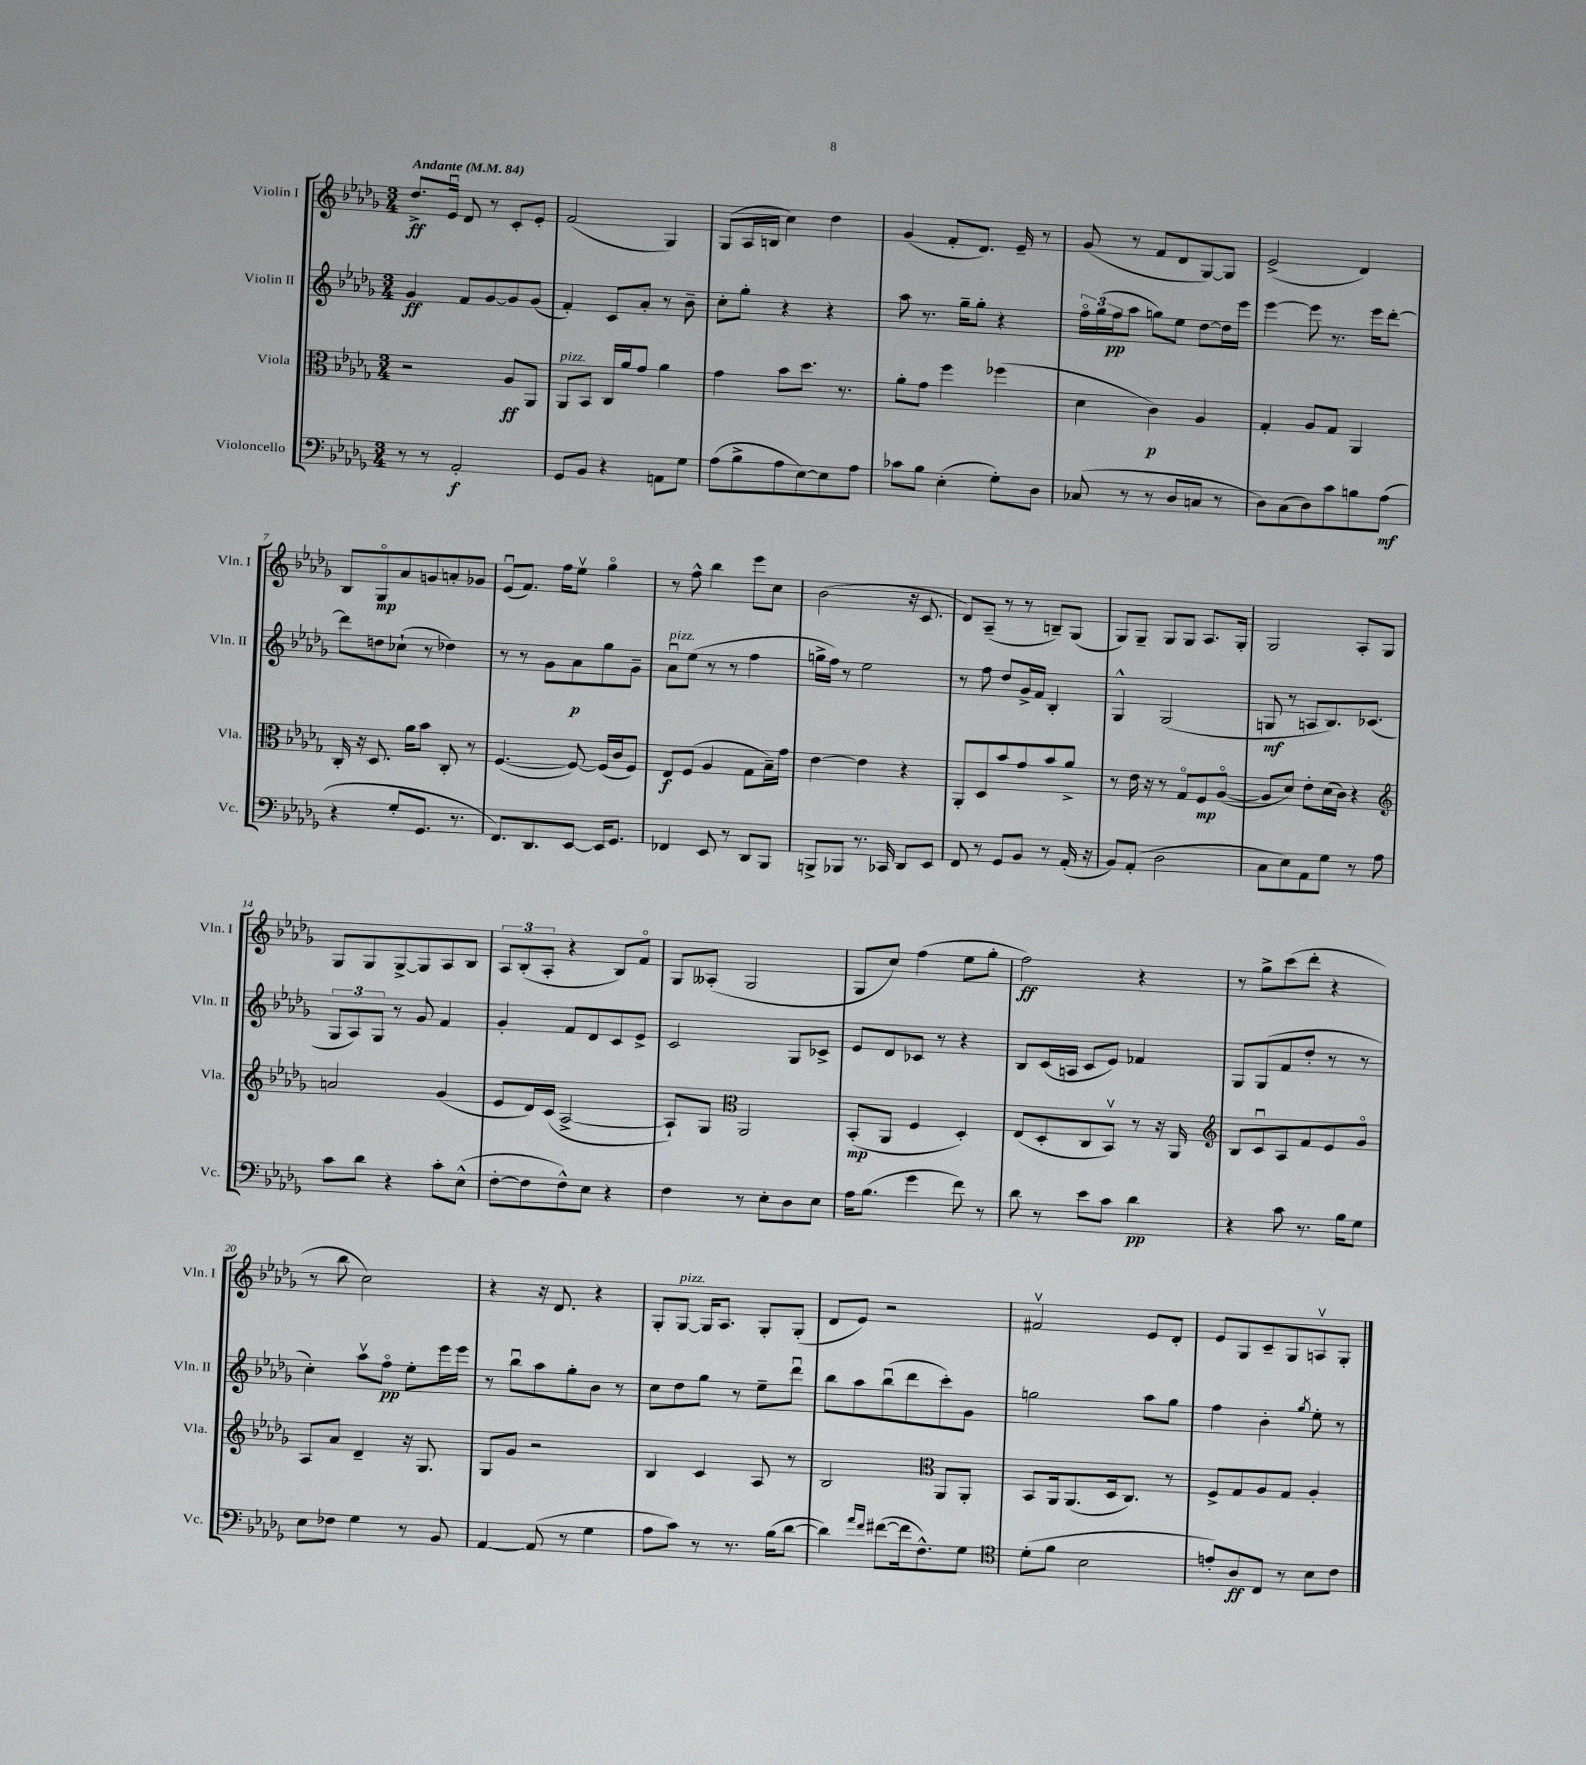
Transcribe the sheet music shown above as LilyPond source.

<<
\new StaffGroup <<
\new Staff = "s0" \with { instrumentName = "Violin I" shortInstrumentName = "Vln. I" } {
    \clef treble \key des \major \numericTimeSignature \time 3/4 \tempo "Andante" 4 = 84
    des''8.->\ff ees'16\downbow des'8 r8 c'8-. ees'8-. |
    f'2( ges4) |
    ges8( aes16 b16 c''4) des''4 |
    ges'4( f'8-. des'8.) ees'16-- r8 |
    ges'8( r8 f'8 des'8 ges8~) ges8 |
    ees'2->( des'4) |
    bes8 ges8\flageolet\mp aes'8 g'8 a'8-. ges'8 |
    ees'8\downbow( f'8.) f''16 ees''8\upbow ges''4\flageolet |
    r8 f''8-^ bes''4 ees'''8 c''8 |
    bes'2( r16 c'8. |
    des'8) aes8--( r8 r8 b8--) ges8( |
    ges8) ges8-- ges8 ges8 aes8. ges16-. |
    ges2 aes8-. ges8 |
    ges8 ges8 ges8~-> ges8 aes8 bes8 |
    \tuplet 3/2 { aes8 bes8-.( aes8-. } r4 bes8) f'8\flageolet |
    ges8 aeses8-.( ges2 |
    ges8 c''8) f''4( ees''8 ges''8-. |
    f''2\ff) r4 |
    r8 ges''8-> c'''8( des'''8-. r4 |
    r8 bes''8 c''2) |
    r4 r16 des'8. r4 |
    ges8-. ges8~^\markup { \italic "pizz." } ges16 aes8. ges8-. ges8-.( |
    des'8 ees'8) r2 |
    fis'2\upbow ees'8 des'8-. |
    ees'8 ges8 c'8-- ges8 a8\upbow ges8-. \bar "|." |
}
\new Staff = "s1" \with { instrumentName = "Violin II" shortInstrumentName = "Vln. II" } {
    \clef treble \key des \major \numericTimeSignature \time 3/4
    ges'4\ff f'8 ges'8~ ges'8 ges'8( |
    f'4-.) c'8 aes'8-. r8 bes'8-- |
    c''8-. ges''8-. r4 r4 |
    aes''8 r8. ges''16-- ges''8-. r4 |
    \tuplet 3/2 { f''16\flageolet ges''16( f''16\pp } aes''8 g''8) ees''8 des''8~ des''16 ees'''16 |
    ees'''4~ ees'''8 r8. ees'''16 des'''8~-. |
    des'''8 d''8 ces''8-!( r8 des''4) |
    r8 r8 ges'8 aes'8\p ges''8 ges'8-- |
    aes'8\downbow^\markup { \italic "pizz." } ees''8( r8 r8 f''4 |
    g''16-> f''16) r8 ees''2 |
    r8 f''8 des''8 ges'16-> f'16 bes4-. |
    ges4-^ ges2( |
    g8\mf r8 a8 bes8.) ces'8.( |
    \tuplet 3/2 { ges8 aes8) ges8 } r8 ges'8 f'4 |
    ges'4-. f'8 des'8 c'8 ees'8-> |
    c'2 ges8 ces'8-> |
    ees'8 des'8 ces'8 r8 r4 |
    bes8 c'16( a16 c'8 ees'8) fes'4 |
    ges8 ges8( f'8 des''8-. r8 r8 |
    c''4-.) aes''8\upbow f''8\flageolet\pp ees''8-. ees'''16 ees'''16 |
    r8 bes''8\downbow aes''8 ges''8-. bes'8 r8 |
    c''8 des''8 ges''8 r8 ees''8-- des'''8\downbow |
    bes''8 aes''8 bes''8\downbow( des'''8 c'''8-.) ges'8 |
    g''2 aes''8 g''8 |
    f''4 bes'4-. \acciaccatura { ges''8 } ees''8-. r8 \bar "|." |
}
\new Staff = "s2" \with { instrumentName = "Viola" shortInstrumentName = "Vla." } {
    \clef alto \key des \major \numericTimeSignature \time 3/4
    r2 aes8\ff aes,8 |
    aes,8^\markup { \italic "pizz." } bes,8 c16 aes'16 ges'8 aes'4 |
    ges'4 bes'8 des''8. r8. |
    aes'8-. ges'8 f''4 fes''4( |
    des'4 c'4\p) aes4 |
    ges4-. aes8 ges8 aes,4 |
    c16-. r16 des8. aes'16 bes'8 c8-. r8 |
    f4.~( f8~) f16( c'16 f8) |
    ees8\f f8( aes4 ges8 bes16--) ges'16 |
    ees'4~ ees'4 r4 |
    aes,8-. des8 bes'8 ges'8 bes'8 aes'8-> |
    r8 ees'16 r16 r8 ges8\flageolet f8\mp aes8~\flageolet( |
    aes8 des'8) ees'8-. des'16( c'16) r4 |
    \clef treble a'2 ges'4( |
    ees'8 des'16) c'16( aes2~-> |
    aes8-!) ges8 \clef alto aes,2 |
    bes,8-.\mp( aes,8 f4 des4-.) |
    ees8( des8-. c8 bes,8\upbow) r8 r16 aes,16 |
    \clef treble bes8 c'8\downbow aes8 f'8 ees'8 ges'8\flageolet |
    aes8 aes'8 des'4-- r16 ges8. |
    ges8 ges'8 r2 |
    bes4 c'4 aes8 r8 |
    bes2 \clef alto aes,8 aes,8-. |
    bes,8 aes,16 aes,8.( des16 c8.) r8 |
    f8-> ges8 aes8 ges8 aes4-. \bar "|." |
}
\new Staff = "s3" \with { instrumentName = "Violoncello" shortInstrumentName = "Vc." } {
    \clef bass \key des \major \numericTimeSignature \time 3/4
    r8 r8 aes,2-.\f |
    ges,8 bes,8 r4 a,8 ges8 |
    aes8( bes8-> aes8 ees8~) ees8 aes8 |
    ces'8 bes8 ees4-.( ges8-.) des8 |
    ces8( r8 r8 des8 c8 r8 |
    des8) c8( des8) c'8 b8 aes8\mf( |
    r4 ges8-. ges,8. r8. |
    f,8.) des,8. ees,8~ ees,16 ges,8. |
    fes,4 ees,8 r8 des,8 bes,,8 |
    b,,8-> bes,,8 r8. ces,16 des,8 ees,8 |
    f,8 r8 ges,8 bes,8 r8 aes,16-.( r16 |
    bes,8) aes,8-.( des2 |
    c8 ees8) aes,8 ges8 r8 aes8 |
    c'8 des'8 r4 c'8-. ees8-^( |
    f8~-. f8 f8-^) ees8 r4 |
    f4 r8 ees8-. des8 ees8 |
    aes16 bes8.( ges'4 f'8) r8 |
    des'8 r8 ees'8 c'8 des'4\pp |
    r4 c'8 r8. bes16 ges8 |
    ees8 fes8 ges4 r8 bes,8 |
    aes,4~ aes,8( r8 ges4 |
    aes8 c'8) r8 r8. bes16( des'8~ |
    des'4) \grace { aes'16 f'16 } fis'8~( fis'16 f8.-^) ges8 |
    \clef tenor des'8-.( f'8 bes2 |
    e'8-.) aes8\ff c8 r8 bes8 c'8 \bar "|." |
}
>>
>>
